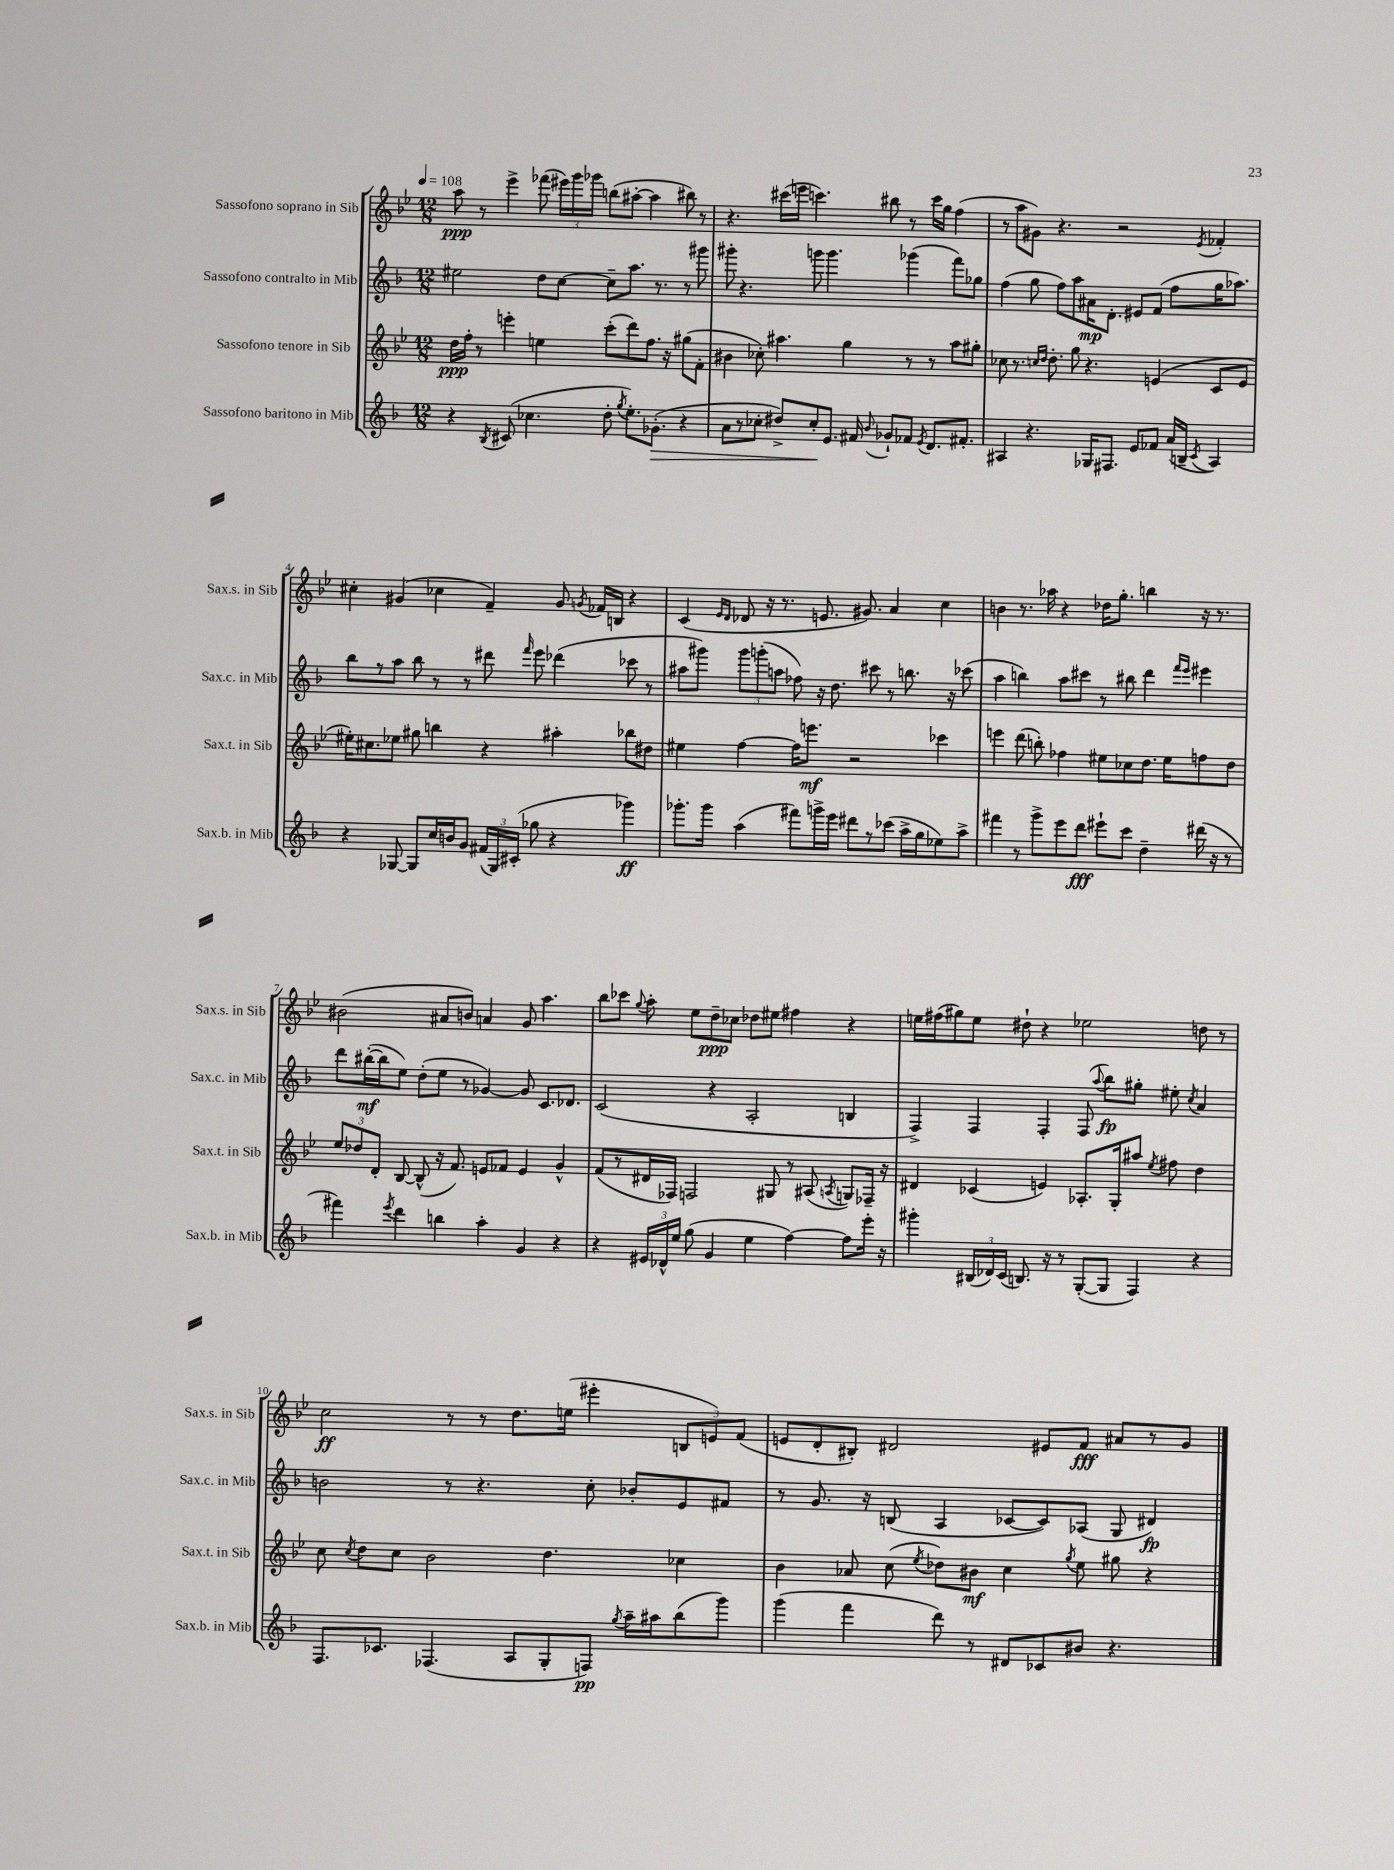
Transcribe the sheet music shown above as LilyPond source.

<<
\new StaffGroup <<
\new Staff = "s0" \with { instrumentName = "Sassofono soprano in Sib" shortInstrumentName = "Sax.s. in Sib" } {
    \clef treble \key bes \major \numericTimeSignature \time 12/8 \tempo 4 = 108
    \autoBeamOff a''8\ppp r8 ees'''4-> fes'''8( \tuplet 3/2 { eis'''16[) g'''16 ges'''16] } b''8[( ais''8]~-. ais''4 bis''8) r8 |
    r4. cis'''16[( e'''16] c'''4.) bis''8 r8 c'''16[ g''16] f''4( |
    r8 a''8[ gis'8]) r4. r2 \acciaccatura { ees'8 } fes'4-. |
    cis''4-. gis'4( ces''4 f'4--) gis'8 \acciaccatura { g'8 } fes'16[ b16] r4 |
    c'4( \grace { ees'16[ d'16] } des'8 r16 r8. e'8. gis'8.) a'4 c''4 |
    b'4 r8. aes''16 r4 des''16[ g''8.]-. b''4 r16 r8. |
    bis'2( ais'8[ b'8]) a'4 g'8 a''4. |
    bes''8[ ces'''8] \appoggiatura { g''8 } a''8-. ees''8[ d''8--\ppp ces''8] des''8[ eis''8] fis''4 r4 |
    e''16[ fis''16( gis''8) e''8] dis''8-! r4 ees''2 d''8 r8 |
    c''2\ff r8 r8 d''8.[ e''16]( eis'''4-. \tuplet 3/2 { b8[ e'8) f'8]( } |
    e'8[ d'8-. bis8]-.) dis'2 eis'8[ f'8]\fff ais'8[ r8 g'8] \bar "|." |
}
\new Staff = "s1" \with { instrumentName = "Sassofono contralto in Mib" shortInstrumentName = "Sax.c. in Mib" } {
    \clef treble \key f \major \numericTimeSignature \time 12/8
    \autoBeamOff eis''2 d''8[ c''8]~ c''8[-- a''8.] r8. r8 gis'''8 |
    gis'''8-. r4. g'''8 g'''4. ges'''4( f'''8[) ges''8] |
    f''4( g''8 f''8[) a''8 ais'16\mp d'8.]-. eis'8[ f'8]( f''8[ g''16 aes''8.]) |
    bes''8[ r8 a''8] bes''8 r8 r8 dis'''8 \grace { f'''16 } e'''8 des'''4( ces'''8 r8 |
    ais''8[ gis'''8]) \tuplet 3/2 { gis'''8[ g'''8-.( a''8] } fes''8) r16 d''8. cis'''8 r8 b''8. r16 ces'''8( |
    a''4 b''4) a''8[ cis'''8] r8 bis''8 d'''4 \grace { f'''16[ e'''16] } eis'''4 |
    d'''8[ bis''16~-.\mf( bis''16 e''8]) d''8[-.( e''8] r8 ges'4~) ges'8 c'8.[ des'8.] |
    c'2( r4 a2-. b4 |
    f4->) f4 f4-. f8( \appoggiatura { a''8 } bes''8[\fp) gis''8]-. eis''8-. \acciaccatura { c''8 } a'4 |
    b'2 r8 r4. c''8-. bes'8[-. e'8 fis'8] |
    r8 g'8. r16 b8( a4 ces'8[~ ces'8) aes8]( g8 dis'4\fp) \bar "|." |
}
\new Staff = "s2" \with { instrumentName = "Sassofono tenore in Sib" shortInstrumentName = "Sax.t. in Sib" } {
    \clef treble \key bes \major \numericTimeSignature \time 12/8
    \autoBeamOff d''16[\ppp f''16]-. r8 e'''4-. e''4 c'''8[-.( d'''8) f''8.] r16 gis''8[( f'8]-. |
    bis'4 ces''8-.) ais''4. g''4 r8 r8 ais''8[ gis''8]-. |
    ces''8 r8. \grace { c''16[ d''16] } d''8.-. g''8 r4. e'4( c'8[ e'8] |
    eis''16[-.) cis''8. ees''8] gis''8 b''4 r4 ais''4-. bes''8[ dis''8] |
    eis''4 f''4~ f''16[ e'''8.]\mf r2 ces'''4 |
    e'''4 d'''8( b''8-.) fes''4 eis''8[ ces''8 d''8.] eis''16[ f''8 d''8] |
    \tuplet 3/2 { ees''8[ des''8 d'8]-. } bes8~ bes8-^( r16 f'8.) e'8[ fes'8] e'4 g'4-^ |
    f'8[( r8 dis'16 fes16]) f2 gis8 r8 ais8( \acciaccatura { a8 } g8[) fes16]-- r16 |
    dis'4 ces'4( e'4) aes8.[-. g16-. ais''8] \acciaccatura { ees''8 } fis''8 d''4 |
    c''8 \acciaccatura { c''8 } d''8[ c''8] bes'2 d''4. ces''4 |
    bes'4 aes'8 c''8( \acciaccatura { ees''8 } des''8[) bis'8]\mf c''4 \acciaccatura { g''8 } ees''8 gis''8 r4 \bar "|." |
}
\new Staff = "s3" \with { instrumentName = "Sassofono baritono in Mib" shortInstrumentName = "Sax.b. in Mib" } {
    \clef treble \key f \major \numericTimeSignature \time 12/8
    \autoBeamOff r4 \acciaccatura { bes8 } cis'8( ces''4. d''8-. \acciaccatura { g''8 } e''8.[-.) ges'8.]-.\>( r4 |
    a'8[ r8 ces''8]-. dis''8[->) ces''8-.\! e'8.] fis'16 \appoggiatura { bes'8 } ges'8[-! fes'8] \acciaccatura { e'8 } d'8.[ fis'8.]-. |
    ais4 r4. ges16[ fis8.] e'8[ fes'8] a'16[( b16]-- \acciaccatura { c'8 } ais4) |
    r4 ges8~ ges8[ c''16 b'16 g'8] \tuplet 3/2 { fis'16[( ges16) cis'16]-.( } ges''8 r4 ges'''4\ff) |
    ges'''8.[-. ges'''16] a''4( fis'''8[) g'''16-> e'''16] dis'''8[ r8 ces'''8]( a''16[-> g''16 ees''8) a''8]-> |
    fis'''4 r8 g'''8[-> e'''8 d'''8]\fff eis'''8[-! c'''8] d''4-- dis'''16( r16 r8 |
    fis'''4) \acciaccatura { e'''8 } d'''4 b''4 a''4-. g'4 r4 |
    r4 \tuplet 3/2 { eis'16[ des'16-^ e''16] } g''8( g'4 e''4 f''4~) f''8[ e'''16]-. r16 |
    gis'''4-. \tuplet 3/2 { bis16[( des'16) c'16]( } b8.) r16 r8 g8[~-.( g8] f4) r4 |
    f8.[ ces'8.] fes4.( a8[ g8-. f8]\pp) \acciaccatura { g''8 } a''16[-- ais''16 bes''8( g'''8]) |
    g'''4( f'''4 d'''8) r8 dis'8[ ces'8 bis'8] r4. \bar "|." |
}
>>
>>
